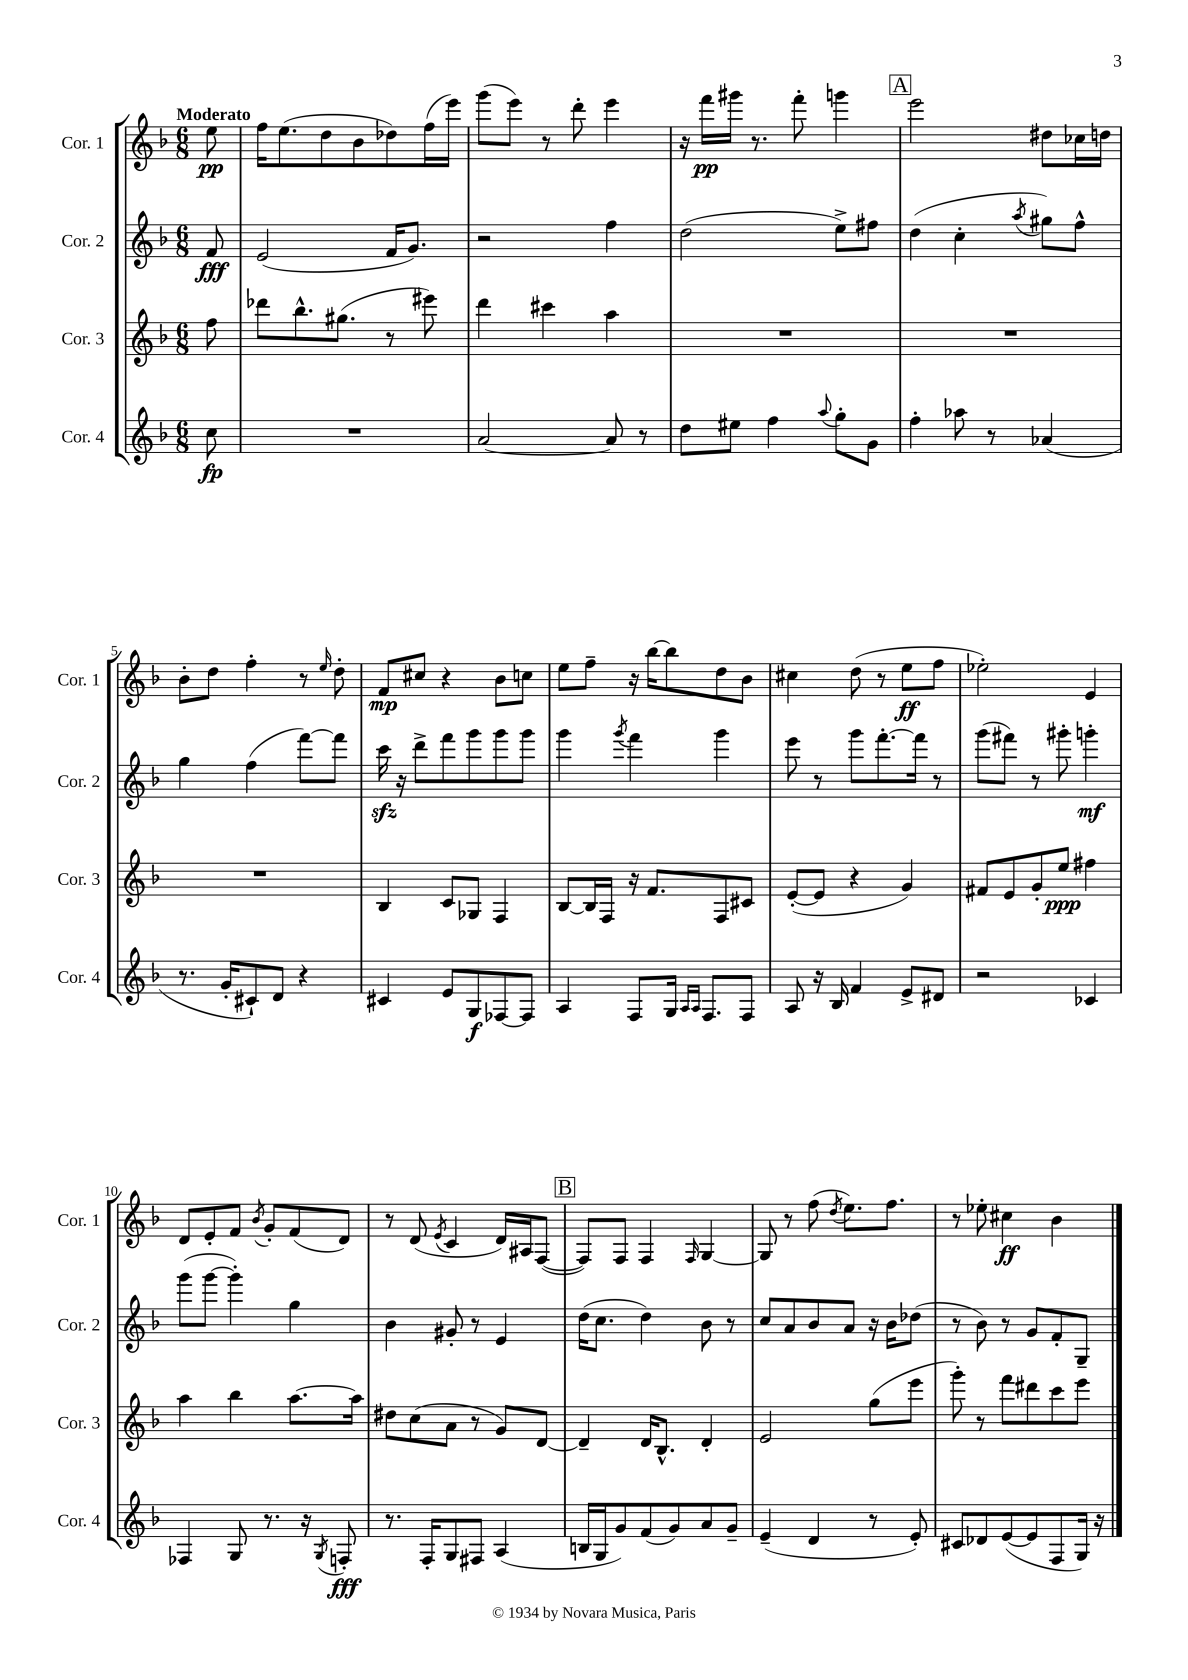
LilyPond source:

<<
\new StaffGroup <<
\new Staff = "s0" \with { instrumentName = "Cor. 1" shortInstrumentName = "Cor. 1" } {
    \clef treble \key f \major \numericTimeSignature \time 6/8 \partial 8 \tempo "Moderato"
    \autoBeamOff e''8\pp |
    f''16[ e''8.( d''8 bes'8 des''8) f''16( e'''16]) |
    g'''8[( e'''8]) r8 d'''8-. e'''4 |
    r16 f'''16[\pp gis'''16] r8. f'''8-. g'''4 |
    \mark \markup { \box "A" } e'''2 dis''8[ ces''16 d''16] |
    bes'8[-. d''8] f''4-. r8 \grace { e''16 } d''8-. |
    f'8[\mp cis''8] r4 bes'8[ c''8] |
    e''8[ f''8]-- r16 bes''16[~ bes''8 d''8 bes'8] |
    cis''4 d''8( r8 e''8[\ff f''8] |
    ees''2-.) e'4 |
    d'8[ e'8-. f'8] \acciaccatura { bes'8 } g'8[-. f'8( d'8]) |
    r8 d'8( \acciaccatura { e'8 } c'4 d'16[) ais16 f8]~( |
    \mark \markup { \box "B" } f8[) f8] f4 \grace { f16 } g4~ |
    g8 r8 f''8( \acciaccatura { d''8 } e''8.[) f''8.] |
    r8 ees''8-. cis''4\ff bes'4 \bar "|." |
}
\new Staff = "s1" \with { instrumentName = "Cor. 2" shortInstrumentName = "Cor. 2" } {
    \clef treble \key f \major \numericTimeSignature \time 6/8 \partial 8
    \autoBeamOff f'8\fff |
    e'2( f'16[ g'8.]) |
    r2 f''4 |
    d''2( e''8[->) fis''8] |
    \mark \markup { \box "A" } d''4( c''4-. \acciaccatura { a''8 } gis''8[) f''8]-^ |
    g''4 f''4( f'''8[~) f'''8] |
    c'''16\sfz r16 d'''8[-> f'''8 g'''8 g'''8 g'''8] |
    g'''4 \acciaccatura { g'''8 } f'''4 g'''4 |
    e'''8 r8 g'''8[ f'''8.~-. f'''16] r8 |
    g'''8[( fis'''8]) r8 gis'''8-. g'''4-.\mf |
    g'''8[( g'''8]~ g'''4-.) g''4 |
    bes'4 gis'8-. r8 e'4 |
    \mark \markup { \box "B" } d''16[( c''8.] d''4) bes'8 r8 |
    c''8[ a'8 bes'8 a'8] r16 bes'16[ des''8]( |
    r8 bes'8) r8 g'8[ f'8-. g8]-- \bar "|." |
}
\new Staff = "s2" \with { instrumentName = "Cor. 3" shortInstrumentName = "Cor. 3" } {
    \clef treble \key f \major \numericTimeSignature \time 6/8 \partial 8
    \autoBeamOff f''8 |
    des'''8[ bes''8.-^ gis''8.]( r8 eis'''8) |
    d'''4 cis'''4 a''4 |
    R2. |
    \mark \markup { \box "A" } R2. |
    R2. |
    bes4 c'8[ ges8] f4 |
    bes8[~ bes16 f16] r16 f'8.[ f8 cis'8] |
    e'8[~-.( e'8] r4 g'4) |
    fis'8[ e'8 g'8-. e''8]\ppp fis''4 |
    a''4 bes''4 a''8.[~ a''16] |
    dis''8[ c''8( a'8] r8 g'8[) d'8]~ |
    \mark \markup { \box "B" } d'4-- d'16[ bes8.]-^ d'4-. |
    e'2 g''8[( e'''8] |
    g'''8-.) r8 f'''8[ dis'''8 c'''8 e'''8] \bar "|." |
}
\new Staff = "s3" \with { instrumentName = "Cor. 4" shortInstrumentName = "Cor. 4" } {
    \clef treble \key f \major \numericTimeSignature \time 6/8 \partial 8
    \autoBeamOff c''8\fp |
    R2. |
    a'2~ a'8 r8 |
    d''8[ eis''8] f''4 \appoggiatura { a''8 } g''8[-. g'8] |
    \mark \markup { \box "A" } f''4-. aes''8 r8 aes'4( |
    r8. g'16[-. cis'8-!) d'8] r4 |
    cis'4 e'8[ g8\f fes8~ fes8] |
    a4 f8[ g16] \grace { a16[ a16] } f8.[ f8] |
    a8 r16 bes16 f'4 e'8[-> dis'8] |
    r2 ces'4 |
    fes4 g8 r8. r16 \acciaccatura { g8 } f8-.\fff |
    r8. f16[-. g8 fis8] a4( |
    \mark \markup { \box "B" } b16[ g16 g'8) f'8( g'8) a'8 g'8]-- |
    e'4--( d'4 r8 e'8-.) |
    cis'8[ des'8 e'8~( e'8 f8 g16]) r16 \bar "|." |
}
>>
>>
